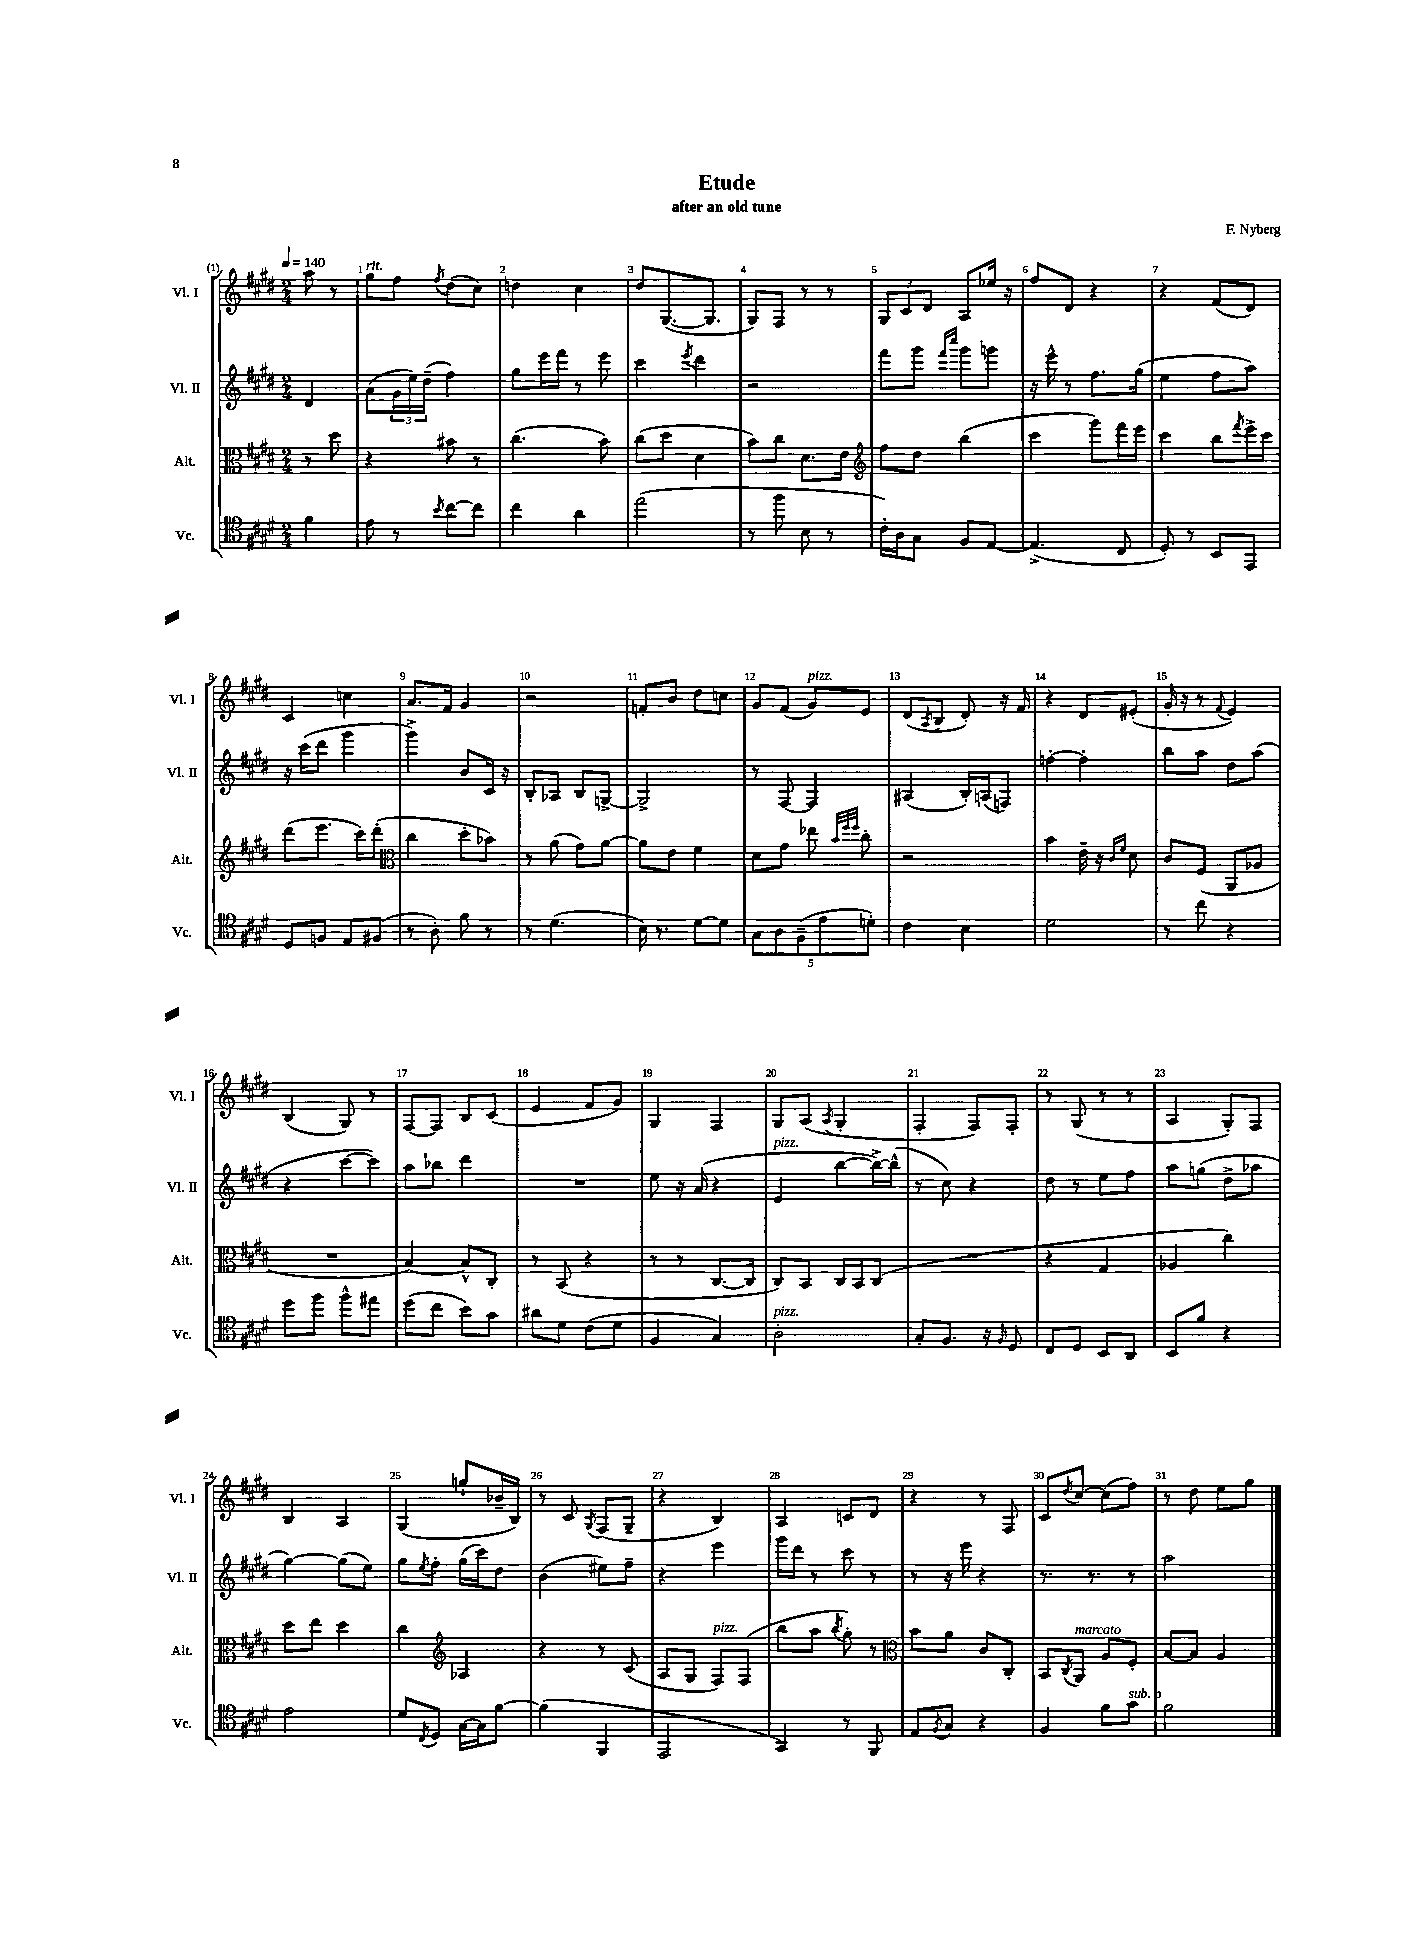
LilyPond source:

\header { title = "Etude" composer = "F. Nyberg" subtitle = "after an old tune" }
<<
\new StaffGroup <<
\new Staff = "s0" \with { instrumentName = "Vl. I" shortInstrumentName = "Vl. I" } {
    \clef treble \key e \major \numericTimeSignature \time 2/4 \partial 4 \tempo 4 = 140
    a''8 r8 |
    gis''8^\markup { \italic "rit." } fis''8 \acciaccatura { fis''8 } dis''8( cis''8) |
    d''4 cis''4 |
    dis''8 gis8.~( gis8. |
    gis8) fis8 r8 r8 |
    \tuplet 3/2 { gis8 cis'8 dis'8 } a8 ees''16 r16 |
    fis''8 dis'8 r4 |
    r4 fis'8( dis'8) |
    cis'4 c''4 |
    a'8. fis'16 gis'4 |
    r2 |
    f'8-. b'8 dis''8 c''8 |
    gis'8 fis'8( gis'8^\markup { \italic "pizz." }) e'8 |
    dis'8( \acciaccatura { a8 } b8 dis'8-.) r16 fis'16 |
    r4 dis'8 eis'8-.( |
    gis'16-. r16 r8 \appoggiatura { fis'8 } e'4) |
    b4( gis8) r8 |
    fis8~ fis8 b8 cis'8( |
    e'4 fis'8 gis'8) |
    gis4 fis4 |
    gis8 a8( \acciaccatura { a8 } gis4-. |
    fis4-. fis8) fis8-. |
    r8 gis8( r8 r8 |
    a4 gis8-.) fis8 |
    b4 a4 |
    gis4( g''8-! bes'16-- b16) |
    r8 cis'8 \acciaccatura { gis8 } fis8( gis8-- |
    r4 b4) |
    a4 c'8 dis'8 |
    r4 r8 fis8 |
    cis'8 \acciaccatura { dis''8 } cis''8~ cis''8( fis''8) |
    r8 dis''8 e''8 gis''8 \bar "|." |
}
\new Staff = "s1" \with { instrumentName = "Vl. II" shortInstrumentName = "Vl. II" } {
    \clef treble \key e \major \numericTimeSignature \time 2/4 \partial 4
    dis'4 |
    a'8( \tuplet 3/2 { gis'16 e''16) dis''16--( } fis''4) |
    gis''8 e'''16 fis'''16 r8 e'''8 |
    cis'''4 \acciaccatura { e'''8 } dis'''4 |
    r2 |
    fis'''8 gis'''8 \grace { fis'''16 cis''''16 } gis'''8 g'''8 |
    r16 e'''16-^ r8 fis''8. gis''16( |
    e''4 fis''8 a''8) |
    r16 cis'''16( dis'''8 gis'''4 |
    gis'''4->) b'8 cis'16 r16 |
    b8-. aes8 b8 g8~-> |
    g2-> |
    r8 fis8~ fis4 |
    ais4( b16-.) a16( f8) |
    f''4~-. f''4-. |
    b''8 a''8 dis''8 a''8( |
    r4 cis'''8~ cis'''8) |
    a''8 bes''8 dis'''4 |
    R2 |
    e''8 r16 a'16( r4 |
    e'4^\markup { \italic "pizz." } b''8~ b''16~->) b''16-^( |
    r8 cis''8) r4 |
    dis''8 r8 e''8 fis''8 |
    a''8 g''8( dis''8-> aes''8 |
    gis''4~) gis''8( e''8) |
    gis''8 \acciaccatura { e''8 } fis''8-. gis''16( cis'''16) dis''8 |
    b'4( eis''8) fis''8-- |
    r4 e'''4 |
    gis'''16 dis'''16 r8 cis'''8 r8 |
    r8 r16 e'''16 r4 |
    r8. r8. r8 |
    a''2 \bar "|." |
}
\new Staff = "s2" \with { instrumentName = "Alt." shortInstrumentName = "Alt." } {
    \clef alto \key e \major \numericTimeSignature \time 2/4 \partial 4
    r8 dis''8 |
    r4 bis'8 r8 |
    cis''4.( b'8) |
    cis''8( dis''8 dis'4 |
    b'8) cis''8 dis'8. e'16 |
    \clef treble fis''8 dis''8 b''4( |
    cis'''4 gis'''8) fis'''16 e'''16 |
    cis'''4 b''8 \acciaccatura { fis'''8 } e'''16-> cis'''16 |
    dis'''8( e'''8. cis'''16) dis'''8-.( |
    \clef alto cis''4 dis''8-. bes'8) |
    r8 a'8( gis'8) a'8~ |
    a'8 e'8 fis'4 |
    dis'8 gis'8 ees''8 \grace { b'32 fis''32 fis''32 } cis''8-. |
    r2 |
    b'4 e'16-- r16 \grace { cis'16 fis'16 } dis'8 |
    cis'8 fis8( a,8 aes8 |
    R2 |
    b4~) b8-^ cis8-. |
    r8 b,8( r4 |
    r8 r8 cis8.~ cis16 |
    cis8) b,8 cis16 b,16 cis8( |
    R2 |
    r4 gis4 |
    aes4 cis''4) |
    dis''8 e''8 dis''4 |
    cis''4 \clef treble aes4 |
    r4 r8 cis'8( |
    a8 gis8 fis8^\markup { \italic "pizz." }) fis8( |
    b''8 a''8 \acciaccatura { b''8 } gis''8-.) r8 |
    \clef alto b'8 a'8 cis'8 cis8-. |
    b,8 \acciaccatura { cis8 } a,8^\markup { \italic "marcato" } a8 fis8-. |
    b8~ b8 a4 \bar "|." |
}
\new Staff = "s3" \with { instrumentName = "Vc." shortInstrumentName = "Vc." } {
    \clef tenor \key e \major \numericTimeSignature \time 2/4 \partial 4
    fis'4 |
    e'8 r8 \acciaccatura { b'8 } cis''8~ cis''8 |
    cis''4 a'4 |
    e''2( |
    r8 fis''8 b8 r8 |
    cis'16-.) a16 gis8 fis8 e8~ |
    e4.->( cis8 |
    dis8-.) r8 b,8 e,8 |
    dis8 f8 e8 fis8( |
    r8 a8-.) fis'8 r8 |
    r8 dis'4.( |
    b16) r8. dis'8~ dis'8 |
    \tuplet 5/4 { gis8 a8 fis8--( e'8 d'8-.) } |
    cis'4 b4 |
    dis'2 |
    r8 cis''8 r4 |
    dis''8 fis''8 fis''8-^ eis''8 |
    dis''8( cis''8 b'8) gis'8 |
    ais'8 dis'8 cis'8( dis'8 |
    fis4 gis4) |
    a2-.^\markup { \italic "pizz." } |
    gis8-. fis8. r16 \grace { fis16 } dis8 |
    cis8 dis8 b,8 a,8 |
    b,8 fis'8 r4 |
    e'2 |
    dis'8 \acciaccatura { cis8 } dis8 gis16~ gis16 fis'8~ |
    fis'4( fis,4 |
    e,2 |
    gis,4) r8 fis,8 |
    e8 \acciaccatura { fis8 } gis8 r4 |
    fis4 fis'8 gis'8^\markup { \italic "sub. p" } |
    fis'2 \bar "|." |
}
>>
>>
\layout { \context { \Score \override BarNumber.break-visibility = ##(#f #t #t) barNumberVisibility = #all-bar-numbers-visible } }
